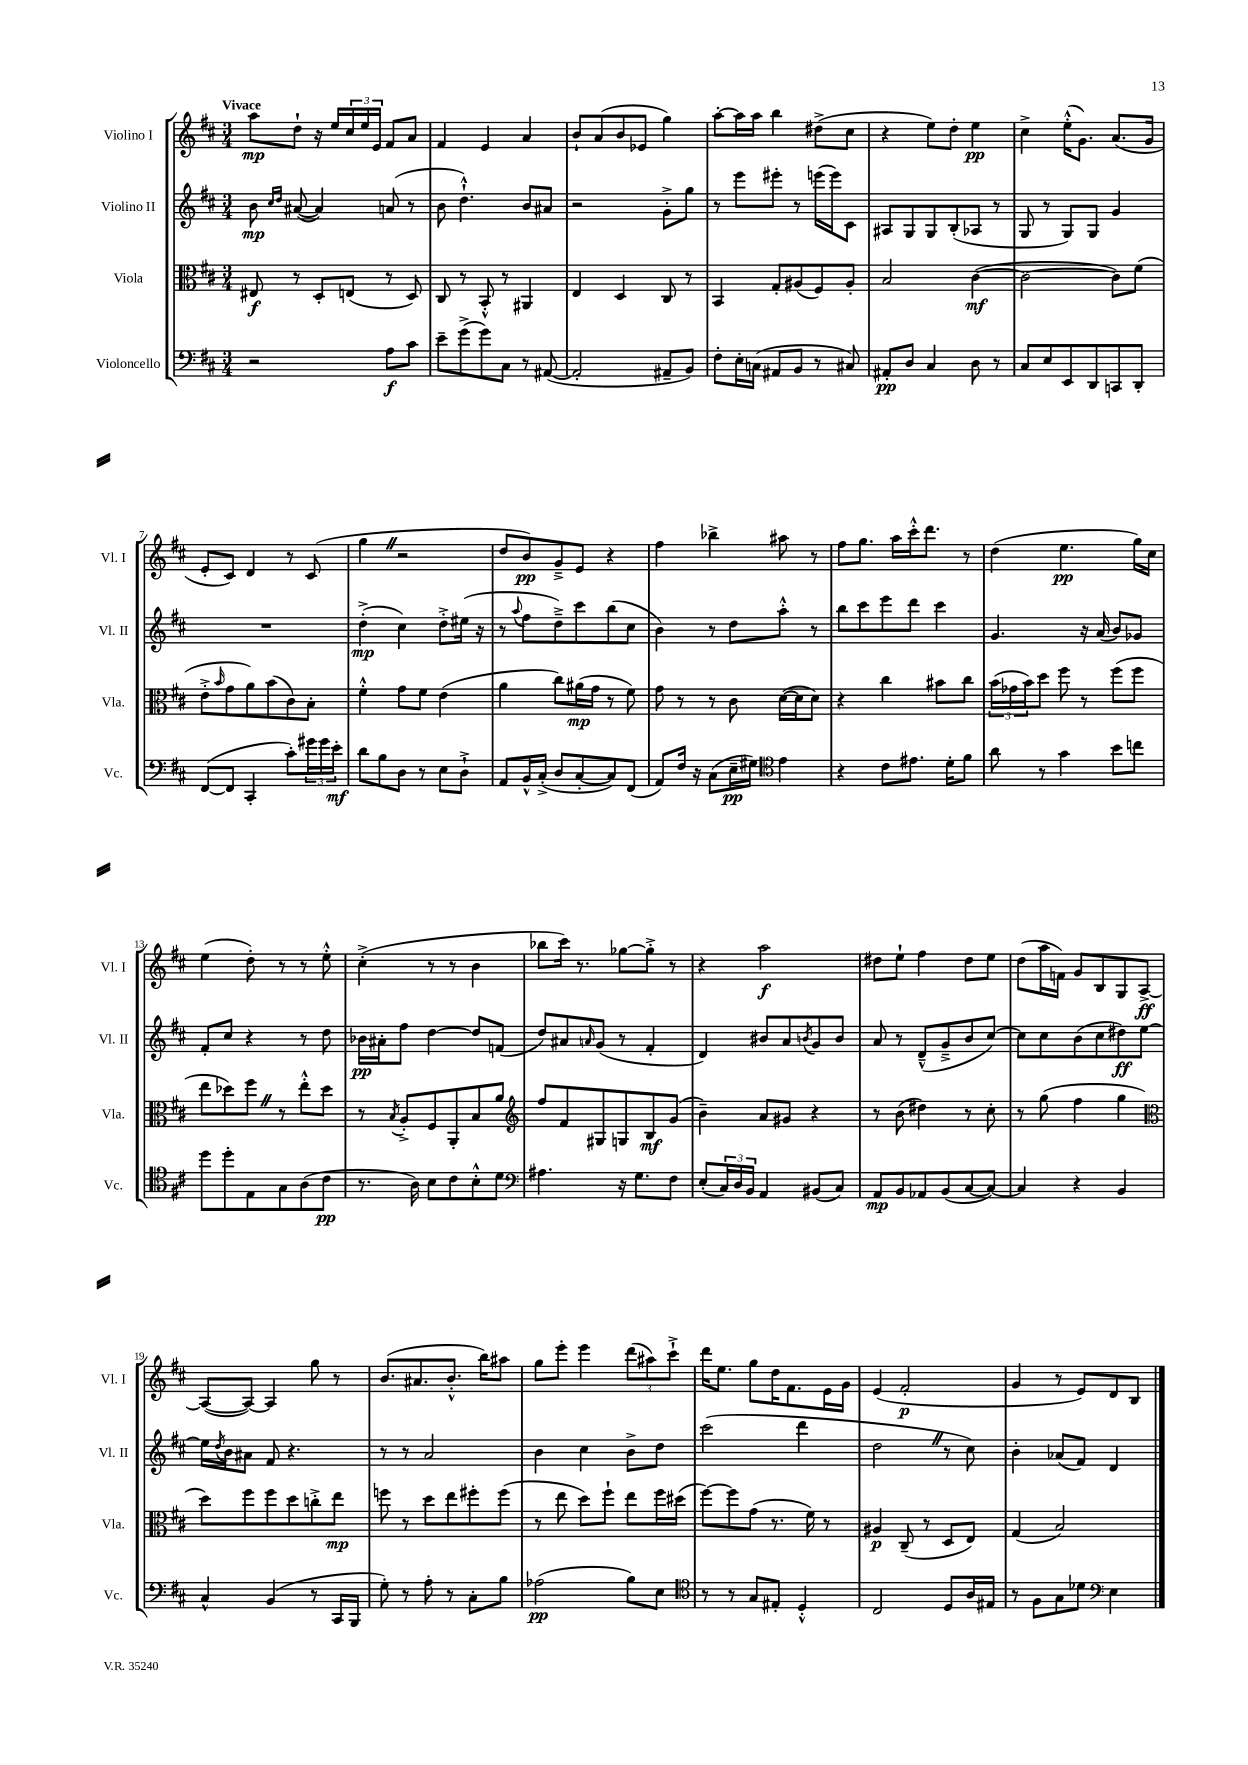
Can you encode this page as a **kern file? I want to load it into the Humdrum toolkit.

**kern	**kern	**kern	**kern
*staff4	*staff3	*staff2	*staff1
*clefF4	*clefC3	*clefG2	*clefG2
*k[f#c#]	*k[f#c#]	*k[f#c#]	*k[f#c#]
*M3/4	*M3/4	*M3/4	*M3/4
2r	8E#	8b	8aa
.	.	16qqcc#	.
.	.	16qqdd	.
.	8r	([8a#	8dd`
.	8D'	4a#])	16r
.	.	.	16ee
.	(8E	.	24cc#
.	.	.	24ee
.	.	.	24e
8A	8r	(8a	8f#
8c#	8D)	8r	8a
=	=	=	=
8e~	8C#	8b	4f#
(8g^	8r	4.dd`^^)	.
8g)	8BB'^^	.	4e
8C#	8r	.	.
8r	4AA#	8b	4a
([8AA#	.	8a#	.
=	=	=	=
2AA#']	4E	2r	8b`
.	.	.	(8a
.	4D	.	8b
.	.	.	8e-
8AA#~	8C#	8g'^	4gg)
8BB)	8r	8gg	.
=	=	=	=
8F#'	4BB	8r	[8aa'
16E'	.	8eee	16aa]
(16C	.	.	16aa
8AA#	8G'	8eee#'	4bb
8BB	(8A#	8r	.
8r	8F#)	(16eee	(8dd#^
.	.	16eee)	.
8C#)	8A#'	8c#	8cc#
=	=	=	=
8AA#'	2B	8A#	4r
8D	.	8G	.
4C#	.	8G	8ee)
.	.	(8B'	8dd'
8D	([4c#	8A-	4ee
8r	.	8r	.
=	=	=	=
8C#	2c#_	8G	4cc#^
8E	.	8r	.
8EE	.	8G)	(16ee'^^
.	.	.	8.g)
8DD	.	8G	.
8CC	8c#])	4g	(8.a
8DD'	(8f#	.	.
.	.	.	16g
=	=	=	=
([8FF#	8e'^	2.r	8e'
.	16qqb	.	.
8FF#]	8g	.	8c#)
4CC#'	8a)	.	4d
.	(8b	.	.
8c#')	8c#)	.	8r
24g#	8B'	.	(8c#
24g#	.	.	.
24e'	.	.	.
=	=	=	=
8d	4f#'^^	(4dd'^	4gg
8B	.	.	.
8D	8g	4cc#)	2r
8r	8f#	.	.
8E	(4e	8dd'^	.
8D`^	.	(16ee#	.
.	.	16r	.
=	=	=	=
8AA	4a	8r	8dd
.	.	8qqaa	.
16BB^^	.	8ff#	8b)
(16C#'^	.	.	.
8D	8cc#)	8dd~^)	8g~^
[8C#'	(16a#	8ccc#	8e
.	16g	.	.
8C#])	8r	(8bb	4r
(8FF#	8f#)	8cc#	.
=	=	=	=
8AA)	8g	4b)	4ff#
16F#	8r	.	.
16r	.	.	.
(8C#	8r	8r	4bb-^
16E~	8c#	8dd	.
16G#)	.	.	.
*clefC4	*	*	*
4e	([16d	8aa'^^	8aa#
.	16d]	.	.
.	8d)	8r	8r
=	=	=	=
4r	4r	8bb	8ff#
.	.	8ccc#	8.gg
8c#	4cc#	8eee	.
.	.	.	16aa
8.e#	.	8ddd	16ccc#'^^
.	.	.	8.ddd
.	8b#	4ccc#	.
16d'	.	.	.
8f#	8cc#	.	8r
=	=	=	=
8a	(24b	4.g	(4dd
.	24g-	.	.
.	24b)	.	.
8r	8dd	.	.
4g	8ff#	.	4.ee
.	8r	16r	.
.	.	(16a	.
8b	(8ff#	8b)	.
8cc	8ff#	8g-	16gg)
.	.	.	16cc#
=	=	=	=
8dd	8ee	8f#'	(4ee
8dd'	8dd-)	8cc#	.
8E	8ff#	4r	8dd')
8G	8r	.	8r
(8A	8ee'^^	8r	8r
8c#	8dd-	8dd	8ee'^^
=	=	=	=
8.r	8r	16b-	(4cc#'^
.	.	16a#'	.
.	8qB	.	.
.	8A'^	8ff#	.
16A)	.	.	.
8B	8F#	[4dd	8r
8c#	8AA'	.	8r
8B'^^	8B	8dd]	4b
8d	8a	(8f	.
=	=	=	=
*clefF4	*clefG2	*	*
4.A#	8ff#	8dd)	8bb-
.	8f#	8a#	16ccc#)
.	.	.	8.r
.	.	16qqa	.
.	8G#	(8g	.
16r	8G	8r	[8gg-
8.G	.	.	.
.	8B	4f#'	8gg-'^]
8F#	(8g	.	8r
=	=	=	=
(8E'	4b~)	4d)	4r
24C#)	.	.	.
24D	.	.	.
24BB	.	.	.
4AA	8a	8b#	2aa
.	8g#	8a	.
.	.	8qb	.
(8BB#	4r	8g	.
8C#)	.	8b	.
=	=	=	=
8AA	8r	8a	8dd#
8BB	(8b	8r	8ee`
8AA-	4dd#)	(8d~^^	4ff#
(8BB	.	8g~^	.
[8C#	8r	8b	8dd#
8C#_)	8cc#'	[8cc#)	8ee
=	=	=	=
4C#]	8r	8cc#]	(8dd
.	(8gg	8cc#	16aa
.	.	.	16f)
4r	4ff#	(8b	8g
.	.	8cc#	8B
4BB	4gg	8dd#)	8G
.	.	[8ee	[8A^
=	=	=	=
*	*clefC3	*	*
4C#^^	8dd)	16ee]	(8A_
.	.	8qdd	.
.	.	16b	.
.	8ff#	8a#	8A_)
(4BB	8ff#	8f#	4A]
.	8dd	4.r	.
8r	8cc'^	.	8gg
16CC#	8ee	.	8r
16BBB	.	.	.
=	=	=	=
8G')	8ff	8r	(8.b
8r	8r	8r	.
.	.	.	8.a#
8A'	8dd	2a	.
8r	8ee	.	8.b'^^
8C#'	8ff#'	.	.
.	.	.	16bb)
8B	(8ff#	.	8aa#
=	=	=	=
(2A-	8r	4b	8gg
.	8ee	.	8eee'
.	8dd)	4cc#	4eee
.	8ff#`	.	.
8B)	8ee	8b^	(12ddd
.	.	.	12aa#)
8E	16ff#	8dd	.
.	.	.	12ccc#`^
.	(16dd#	.	.
=	=	=	=
*clefC4	*	*	*
8r	[8ff#)	(2ccc#	16ddd
.	.	.	8.ee
8r	8ff#]	.	.
8G	(8g	.	8gg
8E#'	8.r	.	16dd
.	.	.	8.f#
4D'^^	.	4ddd	.
.	16f#)	.	.
.	8r	.	16e
.	.	.	16g
=	=	=	=
2C#	4A#	2dd	(4e
.	(8C#~	.	2f#'
.	8r	.	.
8D	8D	8r	.
16A	8E)	8cc#)	.
16E#	.	.	.
=	=	=	=
8r	(4G	4b'	4g
8F#	.	.	.
8G	2B)	(8a-	8r
8d-	.	8f#)	8e)
*clefF4	*	*	*
4E	.	4d	8d
.	.	.	8B
==	==	==	==
*-	*-	*-	*-
